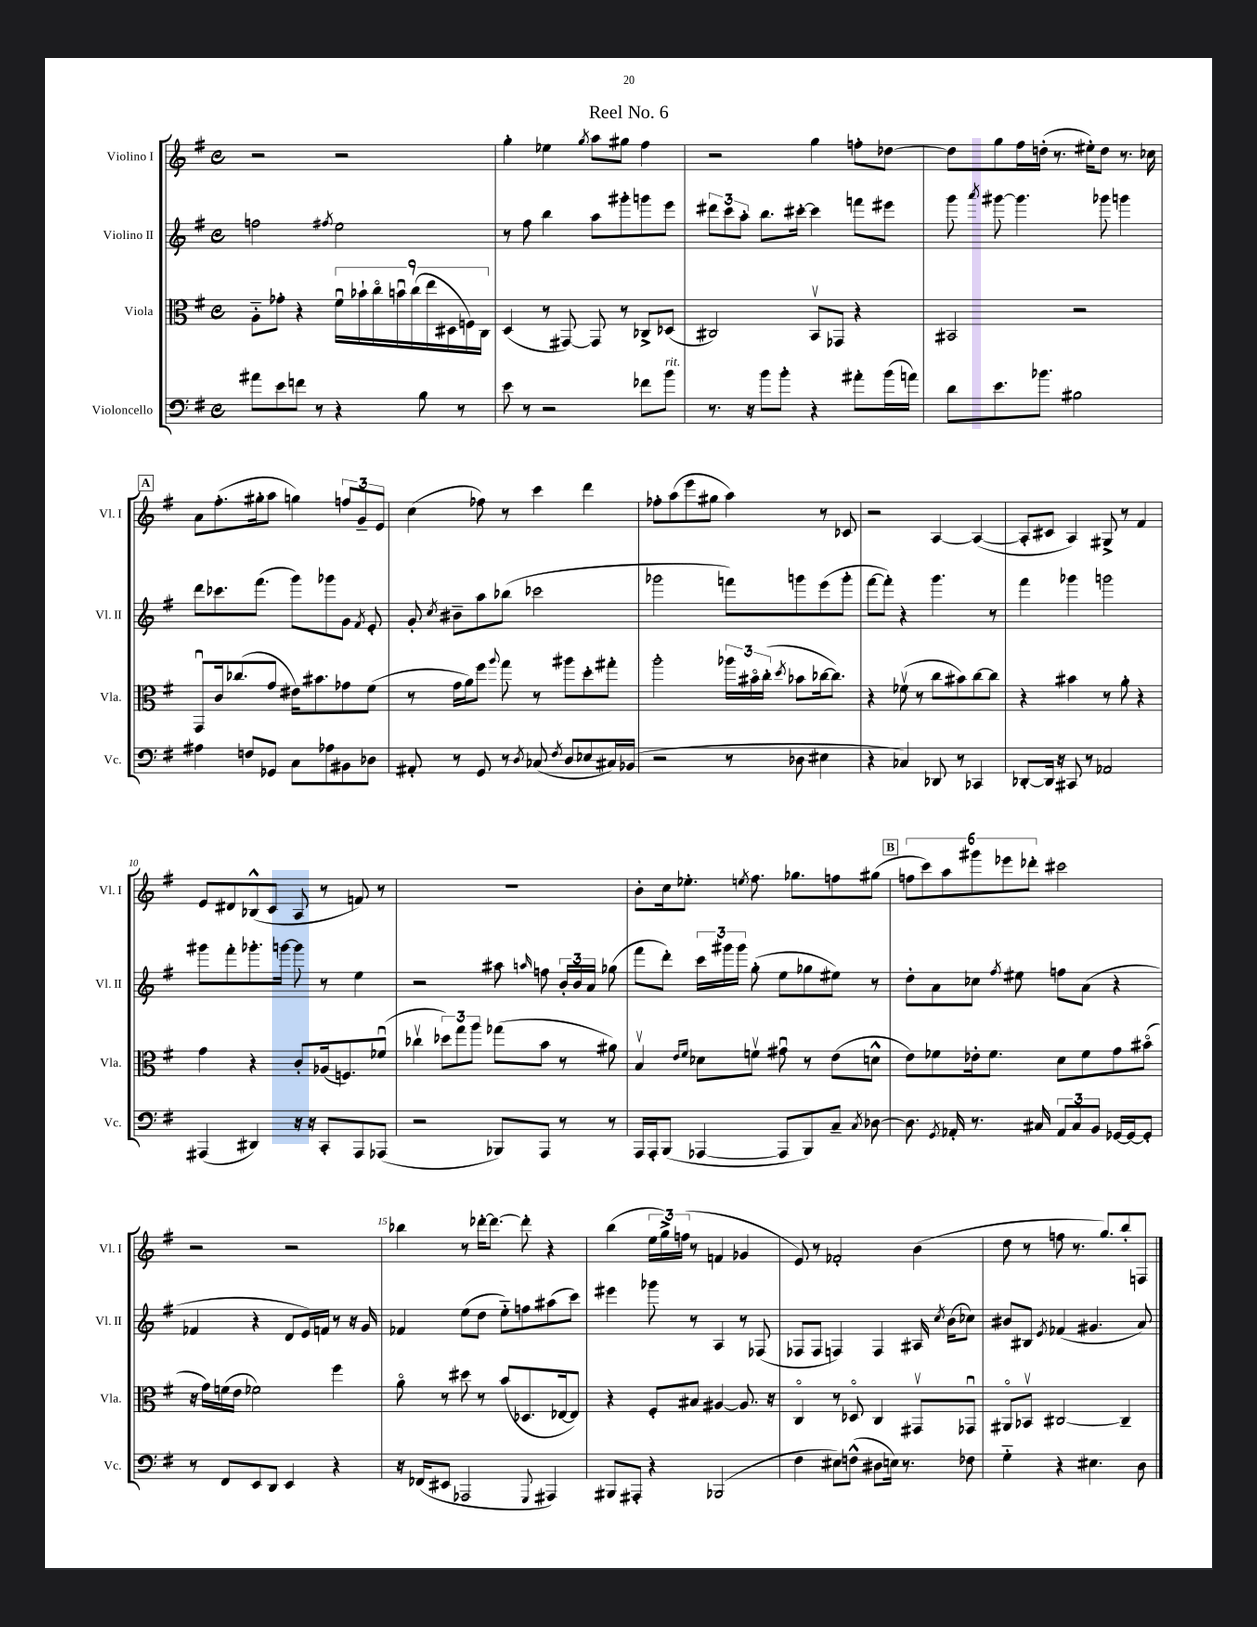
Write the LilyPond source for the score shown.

\header { title = "Reel No. 6" }
<<
\new StaffGroup <<
\new Staff = "s0" \with { instrumentName = "Violino I" shortInstrumentName = "Vl. I" } {
    \clef treble \key g \major \defaultTimeSignature \time 4/4
    \autoBeamOff r2 r2 |
    g''4-. ees''4 \acciaccatura { g''8 } a''8[ gis''8] fis''4 |
    r2 g''4 f''8[-. des''8]~ |
    des''8[ g''8 fis''16 d''16]-.( r8. eis''16[-.) d''8] r8. ces''16 |
    \mark \markup { \box "A" } a'8[ fis''8.-.( gis''16-. a''8] g''4) \tuplet 3/2 { f''8[ g'8-- e'8] } |
    c''4( fes''8) r8 c'''4 d'''4 |
    fes''8[-. a''8( e'''8 gis''8] a''4) r8 ces'8 |
    r2 a4~ a4~( |
    a8[-. cis'8] a4) gis8-> r8 fis'4 |
    e'8[ dis'8 bes8-^( c'8] a8 r8 f'8) r8 |
    R1 |
    b'8[-. c''16 ees''8.]-. \acciaccatura { e''8 } fis''8. ges''8.[ f''8 gis''8]( |
    \mark \markup { \box "B" } \tuplet 6/4 { f''8[ c'''8) a''8 gis'''8 ees'''8 des'''8]-. } cis'''2 |
    r2 r2 |
    bes''4 r8 des'''16[~-. des'''8.]~ des'''8-. r4 |
    b''4( \tuplet 3/2 { e''16[ g''16->) f''16]( } r8 f'4 ges'4 |
    e'8) r8 fes'2-. b'4( |
    d''8 r8 f''8 r8. g''8.[) b''8-. f8] \bar "|." |
}
\new Staff = "s1" \with { instrumentName = "Violino II" shortInstrumentName = "Vl. II" } {
    \clef treble \key g \major \defaultTimeSignature \time 4/4
    \autoBeamOff f''2 \acciaccatura { fis''8 } e''2 |
    r8 fis''8 b''4 a''8[ gis'''8-. g'''8 e'''8] |
    \tuplet 3/2 { dis'''8[ c'''8 a''8]-. } b''8.[ cis'''16]~-. cis'''4 f'''8[ eis'''8] |
    g'''8 \acciaccatura { a'''8 } gis'''8~ gis'''4. ges'''8 g'''4 |
    \mark \markup { \box "A" } d'''8[ ces'''8. fis'''8.]( g'''8[) ges'''8 g'8] \acciaccatura { fis'8 } e'8-. |
    g'8-. \acciaccatura { c''8 } bis'8[-- a''8 bes''8]( ces'''2 |
    ges'''2 f'''8[) g'''8 e'''8( g'''8]-. |
    fis'''8[~ fis'''8]-.) r4 g'''4. r8 |
    fis'''4 ges'''4 g'''2 |
    gis'''8[ fis'''8-. ges'''8.-. g'''16]~ g'''8 r8 e''4 |
    r2 ais''8 \grace { a''16 } f''8 \tuplet 3/2 { b'16[-. b'16 a'16] } ges''8( |
    fis'''8[ d'''8]-.) \tuplet 3/2 { c'''16[ gis'''16 gis'''16] } g''8-.( e''8[ ges''8 eis''8]) r8 |
    \mark \markup { \box "B" } d''8[-. a'8 ces''8] \acciaccatura { fis''8 } eis''8 f''8[ a'8]( r4 |
    fes'4 r4 d'8[ e'16) f'16] r8 r16 g'16 |
    fes'4 e''8[( d''8] e''8[-_) f''8 ais''8( c'''8]) |
    eis'''4 ges'''8 r8 a4 r8 fes8( |
    fes8[ fes8] f4) f4 ais16 \acciaccatura { c''8 } b'16[( ces''8]) |
    bis'8[ bis8] \acciaccatura { e'8 } fes'4( gis'4. a'8) \bar "|." |
}
\new Staff = "s2" \with { instrumentName = "Viola" shortInstrumentName = "Vla." } {
    \clef alto \key g \major \defaultTimeSignature \time 4/4
    \autoBeamOff a8[-_ ges'8]-. r4 \tuplet 9/8 { fis'16[\downbow bes'16-! c''16\flageolet b'16\downbow c''16( e''16 dis16 f16) c16] } |
    d4( r8 gis,8~) gis,8 r8 ces8[-> des8]( |
    cis2) b,8[\upbow ges,8] r4 |
    bis,2 r2 |
    \mark \markup { \box "A" } g,8[\downbow c'16 ces''8.( g'8] eis'16[) bis'8. ges'8 fis'8]( |
    r8 g'16[ a'16) fis''8] \appoggiatura { a''8 } g''8 r8 ais''8[ d''8-. gis''8]-. |
    a''2-. \tuplet 3/2 { aes''16[ bis'16\flageolet c''16]-.( } \acciaccatura { d''8 } bes'8[ ces''16~ ces''8.]) |
    r4 fes'8\upbow( r8 c''8[ bis'8) c''8~ c''8] |
    r4 bis'4 r8 a'8-. r4 |
    g'4 r4 c'8[-. aes16( f8.) fes'8]\downbow( |
    ces''4\upbow \tuplet 3/2 { des''8[) g''8 a''8] } ges''8[( b'8] r8 ais'8) |
    b4\upbow \grace { e'16[ fis'16] } des'8[ f'8]\upbow gis'8\downbow r8 e'8[( d'8]-^ |
    \mark \markup { \box "B" } e'8[) fes'8 ees'16-. fes'8.] d'8[ fes'8 g'8 bis'8]\flageolet( |
    r16 g'16[) f'16( e'16] fes'2) fis''4 |
    a'8\flageolet r8 dis''8 r8 b'8[( des8. ees16~ ees8]) |
    r4 fis8[-. bis8] ais4~ ais8. r16 |
    c4\flageolet r8 des8\flageolet c4 gis,8[\upbow ges,8]\downbow |
    ais,8[\flageolet bes,8]\upbow cis2~ cis4-- \bar "|." |
}
\new Staff = "s3" \with { instrumentName = "Violoncello" shortInstrumentName = "Vc." } {
    \clef bass \key g \major \defaultTimeSignature \time 4/4
    \autoBeamOff ais'8[ e'8 f'8] r8 r4 b8 r8 |
    e'8 r8 r2 fes'8[ b'8]^\markup { \italic "rit." } |
    r8. r16 b'8[ b'8]-. r4 ais'8[-. b'16( a'16]) |
    d'8[ e'8. bes'8.] bis2 |
    \mark \markup { \box "A" } ais4 f8[ ges,8] c8[ aes8 bis,8 des8] |
    ais,8-. r8 g,8 r8 \acciaccatura { d8 } ces8( \acciaccatura { fis8 } d8[ ees8 cis16) bes,16]( |
    r2 r8 des8 eis4 |
    r4 ces4) des,8 r8 ces,4 |
    des,8[~-. des,16] r16 cis,8 r8 aes,2 |
    ais,,4( dis,4) r16 r16 c,8[-. ais,,8 aes,,8]( |
    r2 bes,,8[) a,,8] r8 r8 |
    a,,16[ a,,16-. b,,8]( aes,,4~ aes,,8[ b,,8) c8]-- \acciaccatura { c8 } des8~ |
    \mark \markup { \box "B" } des8. \acciaccatura { g,8 } aes,16-. r8. cis16 \tuplet 3/2 { aes,8[ cis8 b,8] } ges,16[~ ges,16~ ges,8]-. |
    r8 fis,8[ e,8 d,8] e,4 r4 |
    r16 fes,16[( eis,8] aes,,2 \appoggiatura { g,,8 } ais,,4) |
    bis,,8[ ais,,8]-. r4 bes,,2( |
    fis4 eis8[) f8]-^( dis8[ e16]) r8. fes8 |
    g4-_ r4 eis4. d8 \bar "|." |
}
>>
>>
\layout { \context { \Score \override BarNumber.break-visibility = ##(#f #t #t) barNumberVisibility = #(every-nth-bar-number-visible 5) } }
